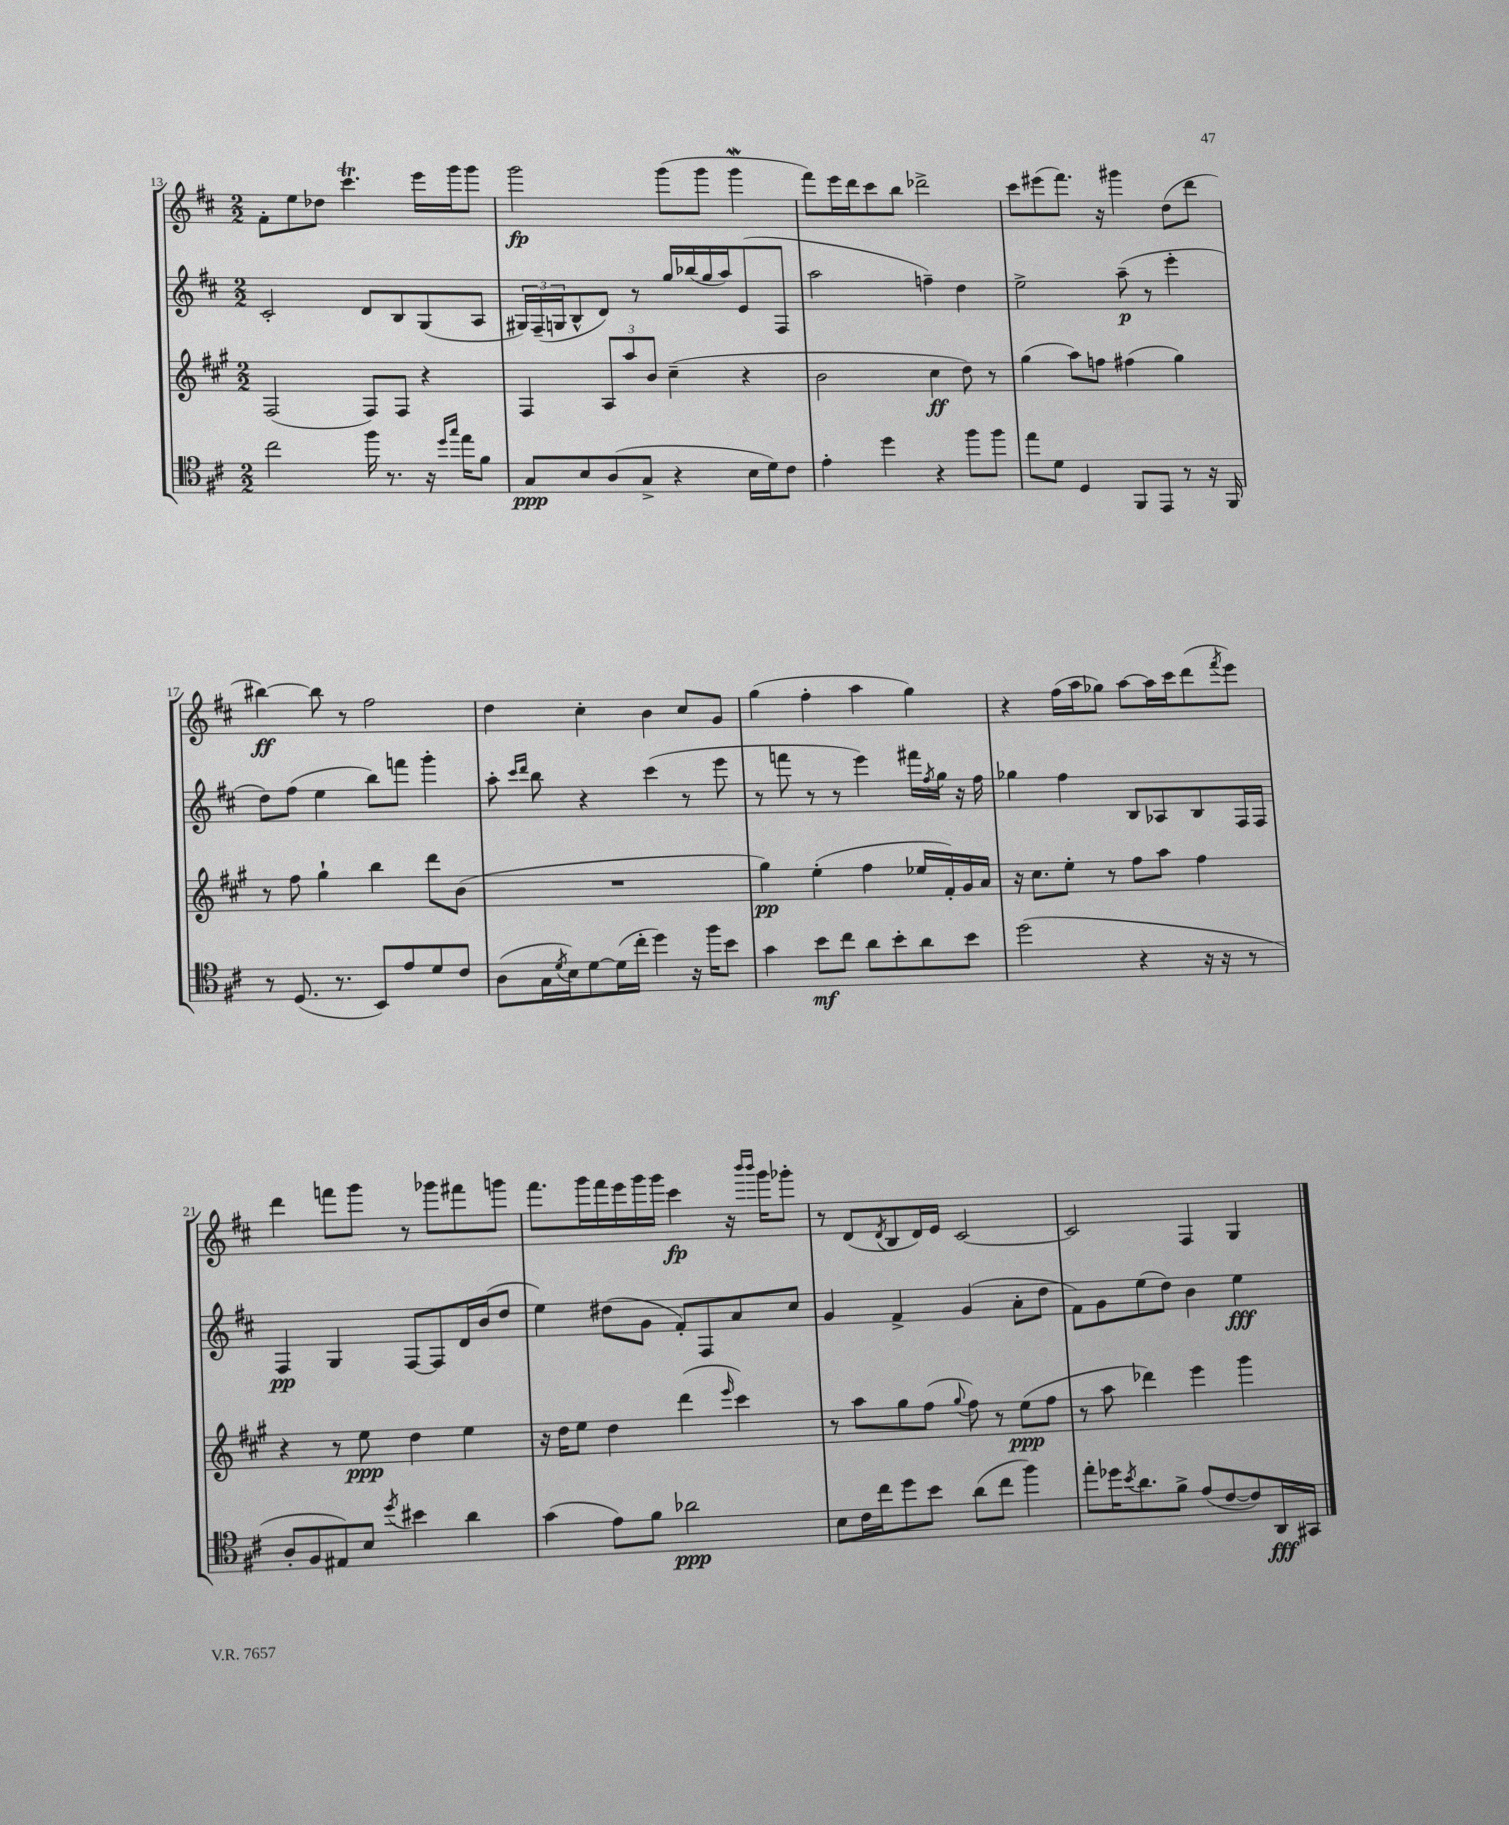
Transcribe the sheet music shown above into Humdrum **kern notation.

**kern	**kern	**kern	**kern
*staff4	*staff3	*staff2	*staff1
*clefC4	*clefG2	*clefG2	*clefG2
*k[f#c#]	*k[f#c#g#]	*k[f#c#]	*k[f#c#]
*M2/2	*M2/2	*M2/2	*M2/2
2cc#	(2F#	2c#'	8f#'
.	.	.	8ee
.	.	.	8dd-
.	.	.	4.ccc#
16ff#	8F#)	8d	.
8.r	.	.	.
.	8F#	8B	.
16r	4r	(8G	16eee
16qqdd	.	.	.
16qqgg	.	.	.
16ee	.	.	16ggg
8f#	.	8A	8ggg
=	=	=	=
8G	4F#	24G#)	2ggg
.	.	(24F#~	.
.	.	24G	.
8B	.	8B^^	.
(8A	12A	8d)	.
.	12aa	.	.
8G^	.	8r	.
.	12b	.	.
4r	(4cc#~	16gg	(8ggg
.	.	(16bb-	.
.	.	16gg	8ggg
.	.	16aa)	.
16B	4r	(8e	4ggg
16d)	.	.	.
8c#	.	8F#	.
=	=	=	=
4e'	2b	2aa	8fff#)
.	.	.	16eee
.	.	.	16ddd
4dd	.	.	8ccc#
.	.	.	8bb
4r	4cc#	4ff~)	2ddd-^
8ff#	8dd)	4dd	.
8ff#	8r	.	.
=	=	=	=
8ee	(4gg#	2ee^	8ccc#
8d	.	.	(8eee#
4D	8aa)	.	8.fff#)
.	8ff	.	.
.	.	.	16r
8FF#	(4ff#	(8aa~	4ggg#
8EE	.	8r	.
8r	4gg#)	4eee'	(8dd
16r	.	.	8ddd
16FF#	.	.	.
=	=	=	=
8r	8r	8dd)	[4bb#)
(8.D	8ff#	(8ff#	.
.	4gg#`	4ee	8bb#]
8.r	.	.	.
.	.	.	8r
8BB)	4bb	8bb)	2ff#
8e	.	8fff	.
8d	8ddd	4ggg'	.
8c#	(8b	.	.
=	=	=	=
(8A	1r	8aa'	4dd
.	.	16qqccc#	.
.	.	16qqddd	.
16G	.	8bb	.
8qd	.	.	.
16B)	.	.	.
[8d	.	4r	4cc#'
(16d]	.	.	.
16cc#'	.	.	.
4dd)	.	(4ccc#	4b
16r	.	8r	8cc#
16ff#	.	.	.
8b	.	8eee	8g
=	=	=	=
4g	4gg#)	8r	(4gg
.	.	8fff	.
8b	(4ee'	8r	4ff#'
8cc#	.	8r	.
8a	4ff#	4eee)	4aa
8b'	.	.	.
8a	16ee-	16fff#	4gg)
.	.	8qff#	.
.	16f#')	16gg	.
8b	16g#	16r	.
.	16a	16ff#	.
=	=	=	=
(2dd	16r	4gg-	4r
.	8.cc#	.	.
.	8ee'	4ff#	(16ff#
.	.	.	16aa
.	8r	.	8gg-)
4r	8ff#	8B	[8aa
.	8aa	8A-	16aa]
.	.	.	16ccc#
16r	4ff#	8B	(8ddd
16r	.	.	.
.	.	.	8qfff#
8r	.	16F#	8eee)
.	.	16F#	.
=	=	=	=
8A'	4r	4F#	4ddd
8F#	.	.	.
8E#)	8r	4G	8fff
8B	8ee	.	8ggg
8qdd	.	.	.
4b#	4dd	[8F#	8r
.	.	8F#]	8ggg-
4a	4ee	16d	8fff#
.	.	(16b	.
.	.	8dd	8ggg
=	=	=	=
(4g	16r	4ee)	8.fff#
.	16dd	.	.
.	8ee	.	.
.	.	.	16ggg
8e)	4dd	(8dd#	16fff#
.	.	.	16eee
8f#	.	8g	16ggg
.	.	.	16ggg
2a-	(4ddd	8f#')	4ccc#
.	.	8F#	.
.	16qqeee	.	.
.	4ccc#)	8a	16r
.	.	.	16qqbbb
.	.	.	16qqbbb
.	.	.	16ggg
.	.	8cc#	8ggg-'
=	=	=	=
8B	8r	4g	8r
16c#	8aa	.	(8d
16cc#	.	.	.
.	.	.	8qd
8dd	8gg#	4f#^	8B
8b	(8ff#	.	16d)
.	.	.	16e
.	8qqgg#	.	.
(8a	8ff#)	(4g	[2c#
8cc#	8r	.	.
4ff#)	(8ee	8a'	.
.	8ff#	8dd	.
=	=	=	=
8ee'	8r	8f#)	2c#]
16dd-	8aa	8g	.
8qb	.	.	.
8.a	.	.	.
.	4ddd-)	(8ee	.
8f#^	.	8dd)	.
(8e	4eee	4b	4F#
[8c#	.	.	.
8c#])	4ggg#	4ee	4G
16AA	.	.	.
16GG#	.	.	.
==	==	==	==
*-	*-	*-	*-
